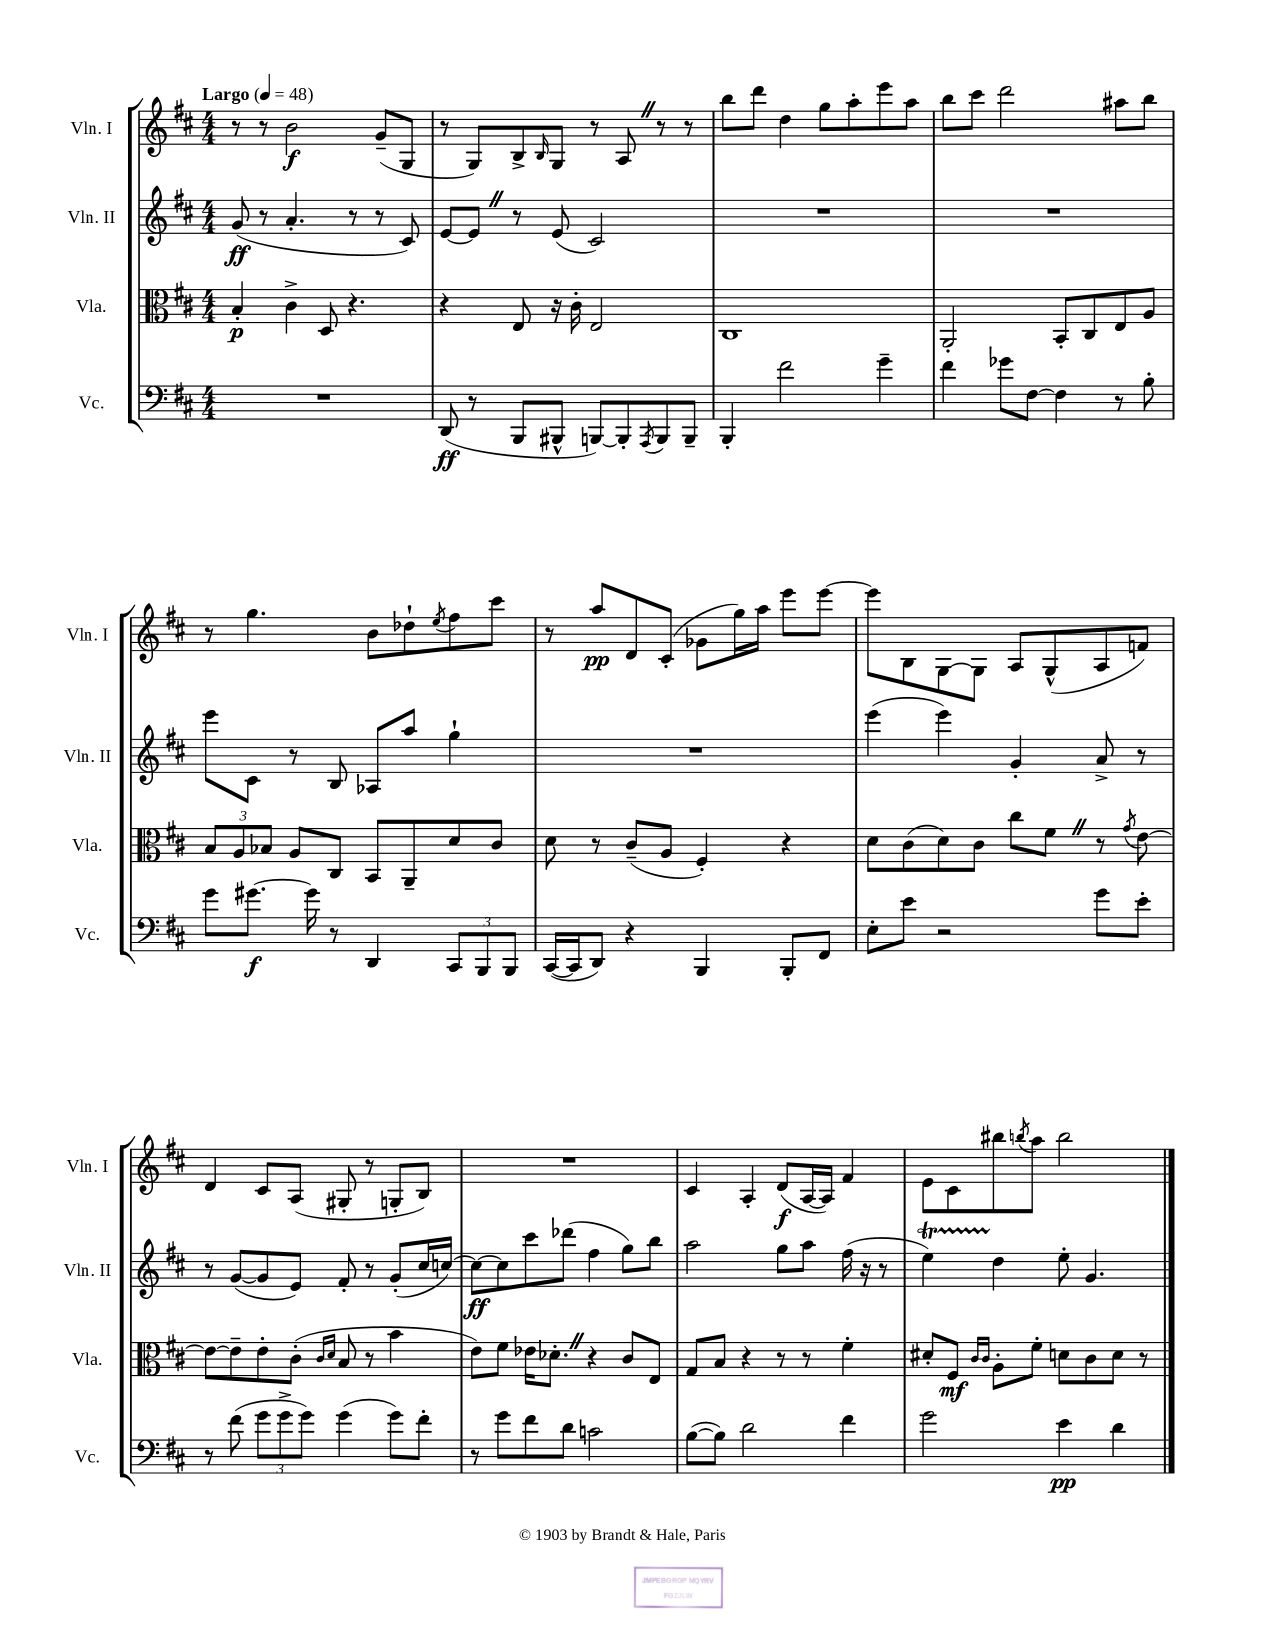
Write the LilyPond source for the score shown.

<<
\new StaffGroup <<
\new Staff = "s0" \with { instrumentName = "Vln. I" shortInstrumentName = "Vln. I" } {
    \clef treble \key d \major \numericTimeSignature \time 4/4 \tempo "Largo" 4 = 48
    r8 r8 b'2\f g'8--( g8 |
    r8 g8) b8-> \grace { b16 } g8 r8 a8 \once \override BreathingSign.text = \markup { \musicglyph "scripts.caesura.straight" } \breathe r8 r8 |
    b''8 d'''8 d''4 g''8 a''8-. e'''8 a''8 |
    b''8 cis'''8 d'''2 ais''8 b''8 |
    r8 g''4. b'8 des''8-! \acciaccatura { e''8 } fis''8 cis'''8 |
    r8 a''8\pp d'8 cis'8-.( ges'8 g''16) a''16 e'''8 e'''8~ |
    e'''8 b8 g8~ g8 a8 g8-^( a8 f'8) |
    d'4 cis'8 a8( gis8-. r8 g8-. b8) |
    R1 |
    cis'4 a4-. d'8\f( a16~ a16) fis'4 |
    e'8 cis'8 bis''8 \acciaccatura { b''8 } a''8 b''2 \bar "|." |
}
\new Staff = "s1" \with { instrumentName = "Vln. II" shortInstrumentName = "Vln. II" } {
    \clef treble \key d \major \numericTimeSignature \time 4/4
    g'8\ff( r8 a'4.-. r8 r8 cis'8) |
    e'8~ e'8 \once \override BreathingSign.text = \markup { \musicglyph "scripts.caesura.straight" } \breathe r8 e'8( cis'2) |
    R1 |
    R1 |
    e'''8 cis'8 r8 b8 aes8 a''8 g''4-! |
    R1 |
    e'''4( e'''4) g'4-. a'8-> r8 |
    r8 g'8~( g'8 e'8) fis'8-. r8 g'8-.( cis''16 c''16~) |
    c''8~\ff c''8 cis'''8 des'''8( fis''4 g''8) b''8 |
    a''2 g''8 a''8 fis''16( r16 r8 |
    e''4\startTrillSpan) d''4\stopTrillSpan e''8-. g'4. \bar "|." |
}
\new Staff = "s2" \with { instrumentName = "Vla." shortInstrumentName = "Vla." } {
    \clef alto \key d \major \numericTimeSignature \time 4/4
    b4-.\p cis'4-> d8 r4. |
    r4 e8 r16 cis'16-. e2 |
    cis1 |
    a,2-. b,8-. cis8 e8 a8 |
    \tuplet 3/2 { b8 a8 bes8 } a8 cis8 b,8 a,8-- d'8 cis'8 |
    d'8 r8 cis'8--( a8 fis4-.) r4 |
    d'8 cis'8( d'8) cis'8 cis''8 fis'8 \once \override BreathingSign.text = \markup { \musicglyph "scripts.caesura.straight" } \breathe r8 \acciaccatura { g'8 } e'8~ |
    e'8~ e'8-- e'8-. cis'8-.( \grace { cis'16 d'16 } b8 r8 b'4 |
    e'8) fis'8 ees'16 des'8.-. \once \override BreathingSign.text = \markup { \musicglyph "scripts.caesura.straight" } \breathe r4 cis'8 e8 |
    g8 b8 r4 r8 r8 fis'4-. |
    dis'8-. fis8\mf \grace { cis'16 cis'16 } a8-. fis'8-. d'8 cis'8 d'8 r8 \bar "|." |
}
\new Staff = "s3" \with { instrumentName = "Vc." shortInstrumentName = "Vc." } {
    \clef bass \key d \major \numericTimeSignature \time 4/4
    R1 |
    d,8\ff( r8 b,,8 bis,,8-^ b,,8~) b,,8-. \acciaccatura { a,,8 } b,,8 b,,8-- |
    b,,4-. fis'2 g'4-- |
    fis'4 ges'8 fis8~ fis4 r8 b8-. |
    g'8 gis'8.~\f gis'16 r8 d,4 \tuplet 3/2 { cis,8 b,,8 b,,8 } |
    cis,16~( cis,16 d,8) r4 b,,4 b,,8-. fis,8 |
    e8-. e'8 r2 g'8 e'8-. |
    r8 fis'8( \tuplet 3/2 { g'8 g'8-> g'8) } g'4( g'8) fis'8-. |
    r8 g'8 fis'8 d'8 c'2 |
    b8~( b8) d'2 fis'4 |
    g'2 e'4\pp d'4 \bar "|." |
}
>>
>>
\layout { \context { \Score \remove "Bar_number_engraver" } }
